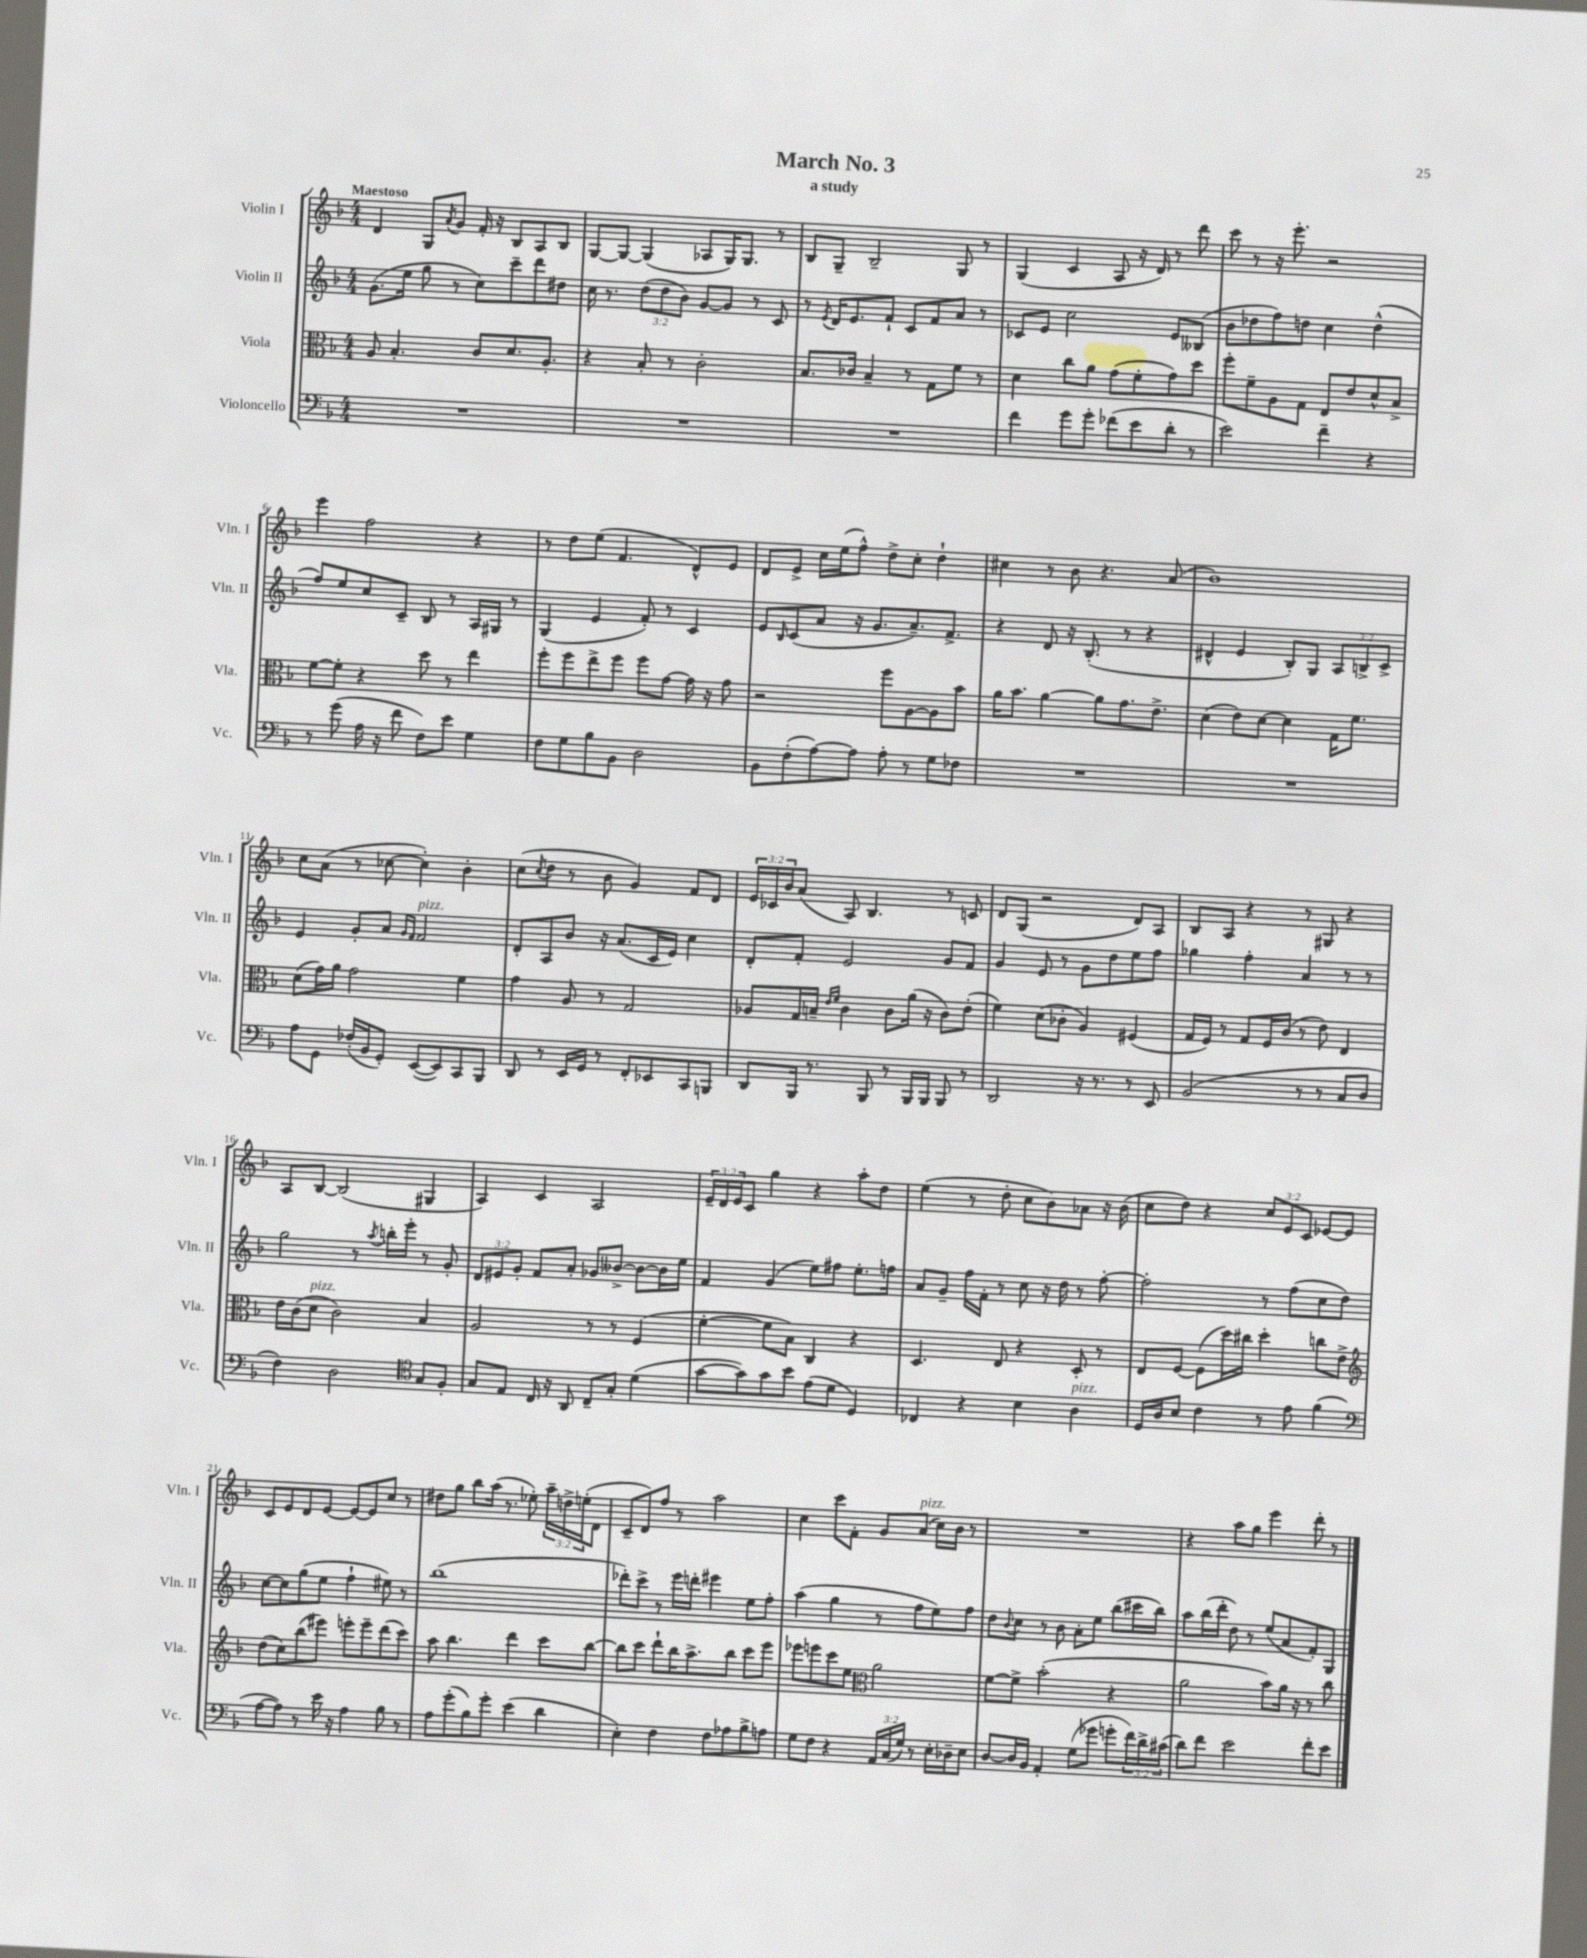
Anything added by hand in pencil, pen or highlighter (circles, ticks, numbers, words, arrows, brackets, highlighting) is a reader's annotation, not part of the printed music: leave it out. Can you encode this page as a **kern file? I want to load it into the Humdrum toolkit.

**kern	**kern	**kern	**kern
*staff4	*staff3	*staff2	*staff1
*clefF4	*clefC3	*clefG2	*clefG2
*k[b-]	*k[b-]	*k[b-]	*k[b-]
*M4/4	*M4/4	*M4/4	*M4/4
1r	8A/	(8.g\L	4d/
.	4.B-'/	.	.
.	.	16ee\Jk	.
.	.	8gg\	8G/L
.	.	.	8qa/
.	.	8r	8g/J
.	8c/L	8cc\L)	16f'/
.	.	.	16r
.	8.d/	8ccc~\	8B-/L
.	.	8ddd\	8A/
.	8.A'/J	.	.
.	.	8dd#\J	8B-/J
=	=	=	=
1r	4r	16cc\	[8G/L
.	.	8.r	.
.	.	.	8G/_J
.	8B-'/	(12dd\L	(4G/]
.	.	12dd\	.
.	8r	.	.
.	.	12b-\J)	.
.	2c'\	[8g/L	8A-/L
.	.	8g/]J	16G/K)
.	.	.	8.G/J
.	.	8r	.
.	.	8c/	8r
=	=	=	=
1r	8.B-/L	8r	8B-/L
.	.	8qe/	.
.	.	16d/LK	8G~/J
.	16c-/Jk	8.e/	.
.	4B-~/	.	2B-~/
.	.	8f`/J	.
.	8r	8c/L	.
.	8G\L	8f/	.
.	8f\J	8a/J	8G/
.	8r	8r	8r
=	=	=	=
4f\	4d\	8c-/L	(4G/
.	.	8e/J	.
8g\L	8cc\L	2cc\	4c/
8g'\J	8a\J	.	.
(8f-\L	(8g\L	.	8A/
8e\	8f'\	.	16r
.	.	.	16d/)
8d'\J	8g\)	8e/L	8r
8r	8dd\J	(8B--/J	8ddd\
=	=	=	=
2e\)	8ff'\L	8b-\L	8ccc\
.	8f~\	8dd-\	8r
.	8A\	8ff\)	16r
.	.	.	8.eee'\
.	8G\J	8dd\J	.
4f~\	8E/L	4cc\	2r
.	8e/	.	.
4r	8d^^/	(4dd^^\	.
.	8B-^/J	.	.
=	=	=	=
8r	[8f\L	8ff/L)	4eee\
(8g\	8f'\]J	8ee/	.
16A\	4r	8cc/	2ff\
16r	.	.	.
8f\	.	8c~/J	.
8F\L)	8dd\	8B-/	.
8e\J	8r	8r	.
4G\	4ee\	16A/LL	4r
.	.	16G#/JJ	.
.	.	8r	.
=	=	=	=
8F\L	8ff'\L	(4G/	8r
8G\	8ff\	.	8dd\L
8B-\	8ee^\	4e/	(8ee\J
8BB-\J	8ff\J	.	4.f/
2D\	8ff\L	8f'/)	.
.	[8g\J	8r	.
.	16g\]	4c/	8d^^/L)
.	16r	.	.
.	8g\	.	8e/J
=	=	=	=
8BB-\L	2r	8e/L	8d/L
.	.	16qqB-/	.
(8F'\	.	(8c/	8e^/J
[8A\)	.	8a/J	16cc\LL
.	.	.	(16ee\J
8A\]J	.	16r	8ff^^\J)
.	.	8.g/L	.
8A'\	8ff\L	.	8dd^\L
8r	[8A\	8.a~/)	8cc'\J
8G\L	8A\]	.	4dd`\
.	.	8.f^/J	.
8F-\J	8b-\J	.	.
=	=	=	=
1r	16a\LK	4r	4cc#\
.	8.b-\J	.	.
.	[4a\	8d/	8r
.	.	16r	8b-\
.	.	(8.B-'/	.
.	8a\]L	.	4.r
.	8.g\	8r	.
.	.	4r	.
.	8.e^\J	.	.
.	.	.	(8a/
=	=	=	=
1r	(4d\	4d#^^/	1b-)
.	8e\L)	4e/	.
.	[8d\J	.	.
.	4d\]	8B-'/L)	.
.	.	8G/J	.
.	16G\LK	12A/L	.
.	8.f\J	.	.
.	.	12B^/	.
.	.	12c^/J	.
=	=	=	=
8A\L	(8d\L	4e/	8cc\L
8GG\J	16g\L)	.	(8a\J
.	16a\JJ	.	.
(16F-'/LL	2g\	8g'/L	8r
16BB-/J	.	.	.
8GG'/J)	.	8a/J	[8cc-\
.	.	16qqg/LL	.
.	.	16qqf/JJ	.
([8EE/L	.	2f/	4cc-'\])
8EE/])	.	.	.
8CC/	4f\	.	4b-'\
8BBB-/J	.	.	.
=	=	=	=
8DD/	4g\	8d'/L	(8cc\L
.	.	.	8qcc/
8r	.	8A/	8dd\J
16EE/LL	8A/	8b-/J	8r
16GG/JJ	.	.	.
8r	8r	16r	8b-\
.	.	(8.a/L	.
8FF'/L	2G/	.	4g/)
8EE-/	.	16c/L	.
.	.	16e/JJ)	.
8CC/	.	4cc\	8f/L
8BBB/J	.	.	8d/J
=	=	=	=
8DD/L	8A-/L	8d'/L	24e/LL
.	.	.	24c-/
.	.	.	24b-/J
16BBB-/Jk	16G/L	8f'/J	(8a/J
8.r	16B~/JJ	.	.
.	16qqe/LL	.	.
.	16qqf/JJ	.	.
.	4c\	2e/	8A/)
8BBB-/	.	.	4.B-/
8r	8c\L	.	.
16BBB-/LL	(16a\Jk	.	.
16BBB-/JJ	16r	.	.
8BBB-/	8c\L)	8g/L	8r
8r	(8e'\J	8f/J	8c/
=	=	=	=
2DD/	4f\)	4g/	8d/L
.	.	.	(8G/J
.	(8d\L	8e/	2r
.	8c-'\J	8r	.
16r	4A/)	8g\L	.
8.r	.	.	.
.	.	8dd\	.
8r	(4F#/	8ee\	8d/L)
8EE/	.	8ff\J	8A/J
=	=	=	=
(2BB-/	16G/LL	4gg-\	8B-/L
.	16F/JJ)	.	.
.	8r	.	8A/J
.	8G/L	4ff'\	4r
.	16F/L	.	.
.	(16c/JJ	.	.
8r	8r	4a/	8r
8r	8e\)	.	8G#/
8C/L	4E/	8r	4r
8D/J	.	8r	.
=	=	=	=
4F\)	16e\LL	2gg\	8A/L
.	(16c\J	.	.
.	8d\J	.	[8B-/J
2D\	2c\)	.	(2B-/]
.	.	8r	.
.	.	8qaa/	.
.	.	16bb'\LL	.
.	.	16eee'\JJ	.
*clefC4	*	*	*
8G/L	4B-/	8r	4G#/
8F'/J	.	8g'/	.
=	=	=	=
8G/L	2A/	12d/L	4A/)
.	.	12e#/	.
8E/J	.	.	.
.	.	12g'/J	.
16C/	.	8f/L	4c/
16r	.	.	.
8AA/	.	8a'/J	.
8C~/L	8r	8g-/L	2A/
8G'/J	8r	[8b--^/J	.
(4d\	(4F/	8b--\_L	.
.	.	16b--\]L	.
.	.	16ee\JJ	.
=	=	=	=
[8g\L	[4f'\	4f/	24e~/LL
.	.	.	24d/
.	.	.	24e/J
8g\])	.	.	8c/J
8g\	8f\]L	(4g/	4gg\
8b-\J	8B-\J)	.	.
(8e\L	4C/	8ee\L)	4r
8d\J	.	8ff#\J	.
4D/)	4r	8.ee'\L	8aa'\L
.	.	.	8dd\J
.	.	16ff\Jk	.
=	=	=	=
4C-/	4.D/	8a/L	(4ee\
.	.	8g~/J	.
4r	.	16ff\LL	8r
.	.	16f'\JJ	.
.	8E/	8r	8dd'\
4B-\	4r	8cc\	8cc\L
.	.	16r	8b-\)
.	.	16dd\	.
4A\	8D'/	8r	8a-\J
.	8r	[8ff'\	16r
.	.	.	(16b-\
=	=	=	=
16D/LL	8E/L	2ff'\]	8cc\L
16A/J	.	.	.
8B-/J	[8F/J	.	8dd\J)
4c\	(8F\]L	.	4r
.	16dd\L)	.	.
.	16cc#\JJ	.	.
8r	4dd'\	8r	12cc/L
.	.	.	12e/
8e\	.	(8ff\L	.
.	.	.	12c/J
(4f\	8cc\L	8cc\	[8e-/L
.	8e^\J	8dd\J)	8e-/]J
=	=	=	=
*clefF4	*clefG2	*	*
[8A\L	(8dd\L	[8cc\L	8c/L
8A\]J)	8cc\)	8cc\]	8e/
8r	(8bb-\	(8gg\	8d/
16e\	8eee#\J)	8ee\J	[8e/J
16r	.	.	.
4A\	8eee'\L	4ff`\	8e/_L
.	8eee~\	.	8e/]
8B-\	(8ddd\	8ee#\)	8cc/J
8r	8ccc\J)	8r	8r
=	=	=	=
8A\L	8aa\	(1bb-	8dd#\L
(8g'\	4.bb-\	.	8gg\J
8B-\)	.	.	8bb-\L
8g'\J	.	.	(16aa\Jk
.	.	.	8.r
(4e\	4ddd\	.	.
.	.	.	8ee-'\)
4d\	8ccc\L	.	24aa~\LL
.	.	.	24dd^\
.	.	.	(24ee'\J
.	[8bb-\J	.	8d\J
=	=	=	=
4E'\)	8bb-\]L	8ddd-'\L)	8c~/L
.	8ccc\J	8ccc^\J	8d/)
4F\	8ddd`\L	8r	8ff/J
.	16bb-\K	16eee\LL	8r
.	8.aa^\	16ddd'\JJ	.
8F\L	.	4eee#\	2aa\
8A-\	8bb-\J	.	.
8B-^\	8ccc\L	8ee\L	.
8A\J	8eee\J	8ff'\J	.
=	=	=	=
8G\L	8eee-\L	(4aa\	4cc\
8F\J	8eee\	.	.
4r	8ccc\	4gg\	8ccc\L
.	8ee\J	.	8f'\J
*	*clefC3	*	*
24AA/LL	2a\	8r	8g/L
(24C/	.	.	.
24G/JJ)	.	.	.
8r	.	8ff\L	(8a/J
16E'\LL	.	8ee\)	16cc\LL)
16D-~\J	.	.	16b-\JJ
8E\J	.	8ff\J	8r
=	=	=	=
[8D/L	[8f\L	8dd\L	1r
.	.	8qqb-/	.
16D/]L	8f^\]J	8cc\J	.
16BB-/JJ	.	.	.
4AA'/	(2b-'\	8r	.
.	.	8b-\	.
(8G\L	.	8a'\L	.
8g-\J	.	8ee\J	.
8g'\L	4r	(8bb-\L	.
24f\L)	.	16ccc#\L	.
24d^\	.	.	.
.	.	16bb-\JJ)	.
(24c#\JJ	.	.	.
=	=	=	=
8d\L)	2a\	8aa\L	4r
8f\J	.	(16bb-\L	.
.	.	16ddd'\JJ	.
2e\	.	8dd\)	8aa\L
.	.	8r	8gg\J
.	8b-\L)	(8ee/L	4eee\
.	16a\Jk	8a/	.
.	16r	.	.
8f'\L	8r	8f'/)	8ddd'\
8e\J	8cc\	8G/J	8r
==	==	==	==
*-	*-	*-	*-
